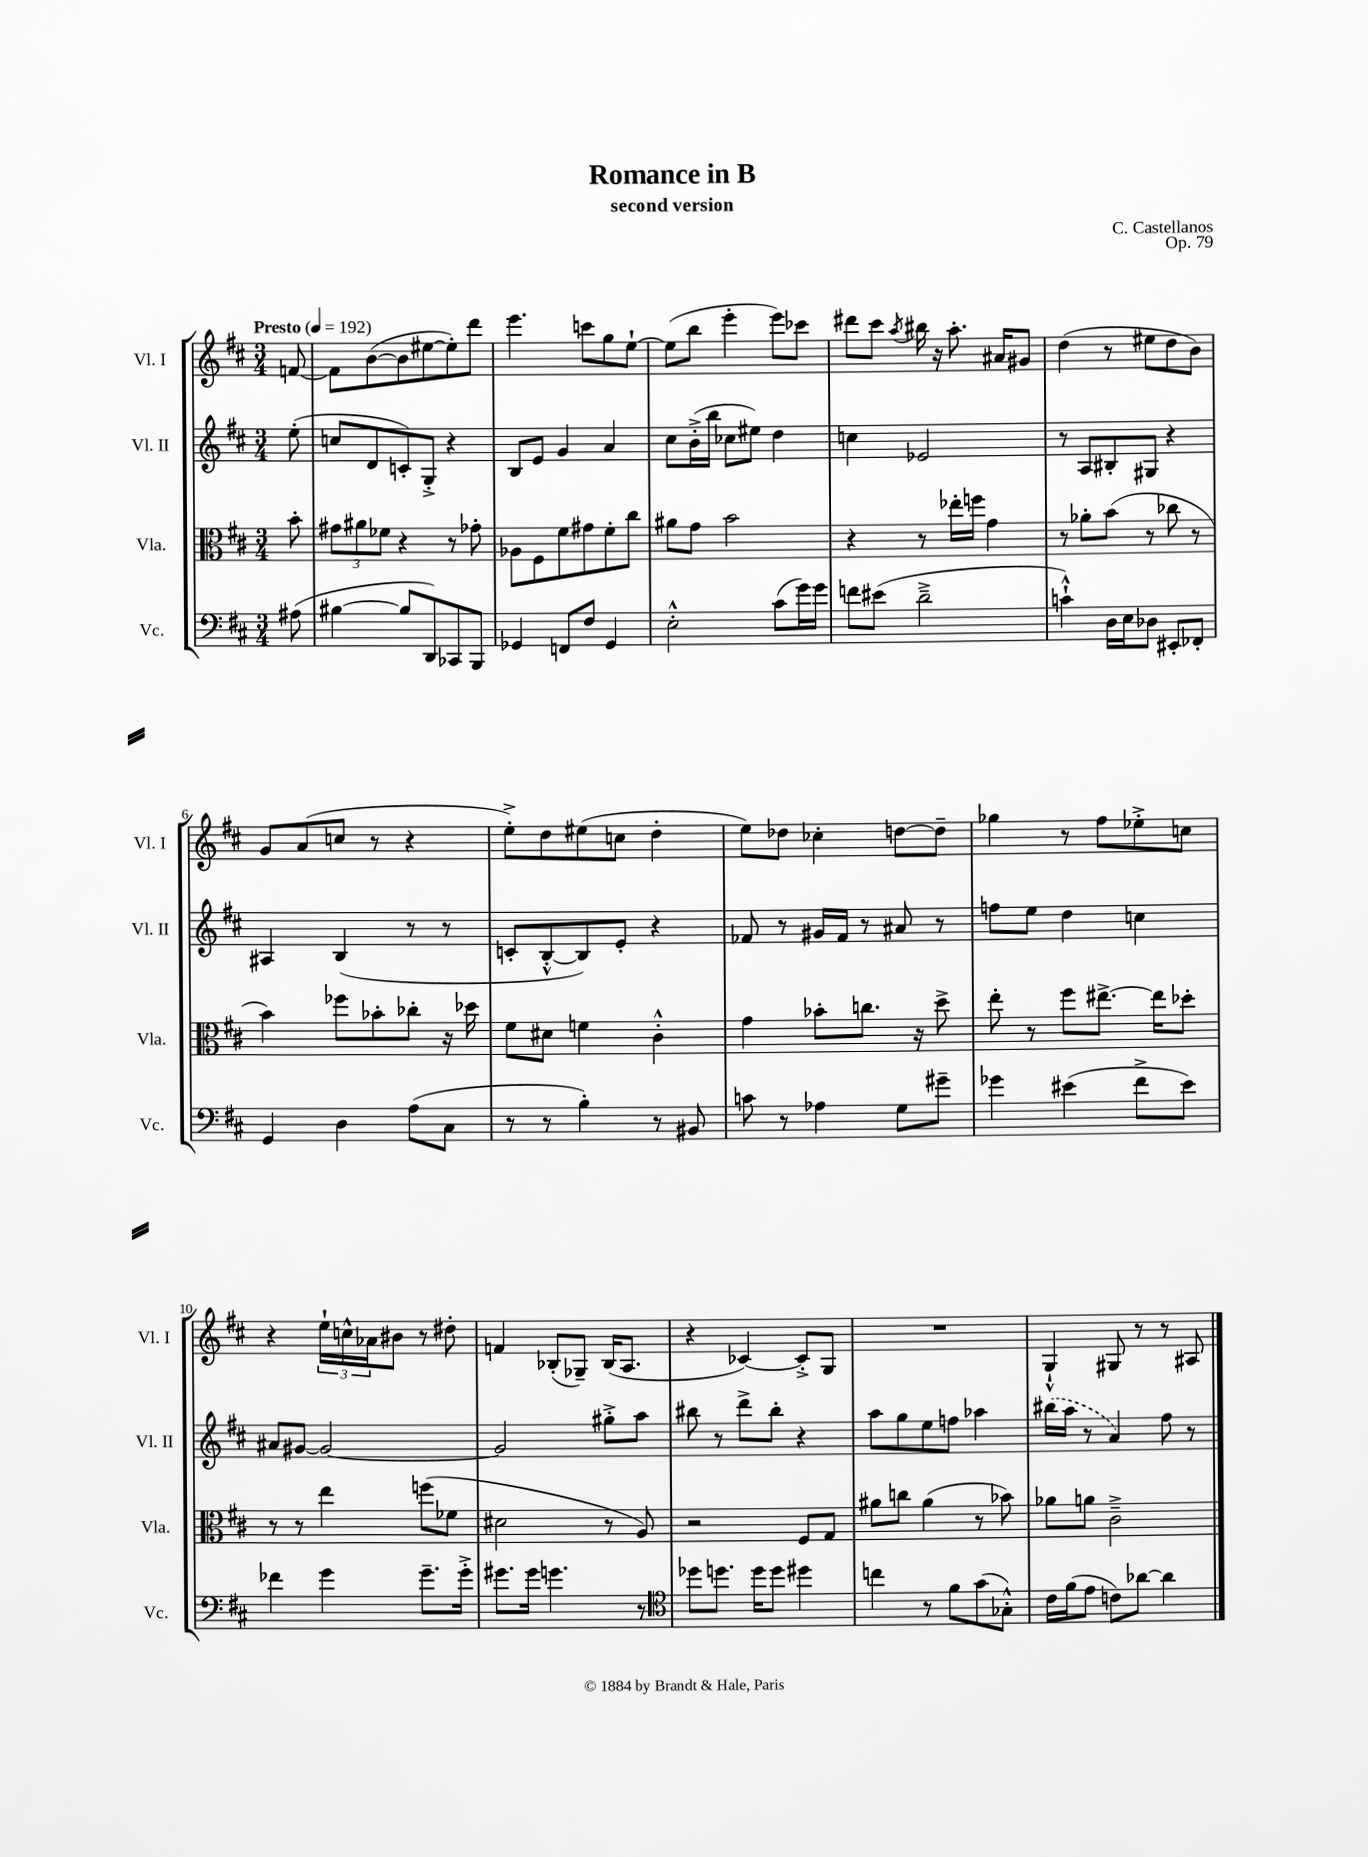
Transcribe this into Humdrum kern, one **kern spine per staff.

**kern	**kern	**kern	**kern
*part4	*part3	*part2	*part1
*staff4	*staff3	*staff2	*staff1
*I"Vc.	*I"Vla.	*I"Vl. II	*I"Vl. I
*I'Vc.	*I'Vla.	*I'Vl. II	*I'Vl. I
*clefF4	*clefC3	*clefG2	*clefG2
*k[f#c#]	*k[f#c#]	*k[f#c#]	*k[f#c#]
*M3/4	*M3/4	*M3/4	*M3/4
*MM192	*MM192	*MM192	*MM192
=	=	=	=
!	!	!	!LO:TX:a:B:t=Presto
(8A#X\	8b'\	(8ee'\	[8fn/
=1	=1	=1	=1
[4B#X\	12g#X\L	8ccn/L	8f\L]
.	12a#X\	.	.
.	.	8d/	([8b\
.	12f-X\J	.	.
8B#/L]	4r	8cn'/)	8b\]
8DD/)	.	8G'^/J	[8ee#X\
8CC-X/	8r	4r	8ee#'\])
8BBB/J	8g-X'\	.	8ddd\J
=2	=2	=2	=2
4GG-X/	8A-X\L	8B/L	4.eee\
.	8F#\	8e/J	.
8FFn/L	8f#\	4g/	.
8F#/J	8g#X\	.	8cccn\L
4GG-/	8f#'\	4a/	8gg\
.	8cc#\J	.	[8ee`\J
=3	=3	=3	=3
2E'^^\	8a#X\L	8cc#\L	(8ee\L]
.	8g\J	(16b'^\L	8bb\J
.	.	16bb\JJ	.
.	2b\	8cc-X\L	4eee'\
.	.	8ee#X\J)	.
(8c#\L	.	4dd\	8eee\L)
16g\L)	.	.	8ccc-X\J
16g\JJ	.	.	.
=4	=4	=4	=4
8fn\L	4r	4ccn\	8ddd#X\L
(8e#X\J	.	.	8ccc#\J
.	.	.	8qaa/
2d~^\	8r	2e-X/	16bb#X\
.	.	.	16r
.	16ee-X'\LL	.	8.aa'\
.	16ffn\JJ	.	.
.	4g\	.	.
.	.	.	16a#X/KL
.	.	.	8g#X/J
=5	=5	=5	=5
4cn`^^\)	8r	8r	(4dd\
.	8a-X'\L	8A/L	.
16D\LL	(8b\J	8B#X'/	8r
16E\J	.	.	.
8D-X\J	8r	8G#X/J	8ee#X\L
8EE#X'/L	8cc-X\	4r	8dd\
8FF-X'/J	8r	.	8b\J)
!!LO:LB:g=z
=6	=6	=6	=6
4GG/	4b\)	4A#X/	8g/L
.	.	.	(8a/
4D\	8ff-X\L	(4B/	8ccn/J
.	8b-X'\	.	8r
(8A\L	8cc-X'\J	8r	4r
8C#\J	16r	8r	.
.	16dd-X\	.	.
=7	=7	=7	=7
8r	8f#\L	8cn'/L	8ee'^\L)
8r	8d#X\J	[8B'^^/	8dd\
4B'\)	4fn\	8B/])	(8ee#X\
.	.	8e'/J	8ccn\J
8r	4c#'^^\	4r	4dd'\
8BB#X/	.	.	.
=8	=8	=8	=8
8cn\	4g\	8f-X/	8ee\L)
8r	.	8r	8dd-X\J
4A-X\	8b-X'\L	16g#X/LL	4cc-X'\
.	.	16f-/JJ	.
.	8.ccn\J	8r	.
8G\L	.	8a#X/	[8ddn\L
.	16r	.	.
8g#X~\J	8dd^\	8r	8dd~\J]
=9	=9	=9	=9
4g-X\	8ee'\	8ffn\L	4gg-X\
.	8r	8ee\J	.
(4e#X\	8ff#\L	4dd\	8r
.	[8.ee#X^\J	.	8ff#\L
8f#^\L	.	4ccn\	8ee-X'^\
.	16ee#\KL]	.	.
8e#\J)	8dd-X'\J	.	8ccn\J
!!LO:LB:g=z
=10	=10	=10	=10
4f-X\	8r	8a#X/L	4r
.	8r	[8g#X/J	.
4g\	4ee\	2g#/_	24ee`\LL
.	.	.	24ccn^^\
.	.	.	24a-X\J
.	.	.	8b#X\J
8.g~\L	(8ffn\L	.	8r
.	8f-X\J	.	8dd#X'\
16g'^\Jk	.	.	.
=11	=11	=11	=11
8.g#X\L	2d#X\	2g#/]	4fn/
16g#\Jk	.	.	.
4.gn\	.	.	(8B-X'/L
.	.	.	8G-X~/J)
.	8r	8gg#X'^\L	(16B-/KL
.	.	.	8.A/J
8r	8A/)	8aa\J	.
=12	=12	=12	=12
*clefC4	*	*	*
8dd-X\L	2r	8bb#X\	4r
8.ddn\J	.	8r	.
.	.	8ddd^\L	[4c-X/)
16dd\KL	.	.	.
8dd\J	.	8bb#'\J	.
4dd#X\	8F#/L	4r	8c-'^/L]
.	8G/J	.	8G/J
=13	=13	=13	=13
4ccn\	8a#X\L	8aa\L	2.r
.	8ccn\J	8gg\	.
8r	(4a#\	8ee\	.
8f#\L	.	8ffn\J	.
(8g\	8r	4aa-X\	.
8G-X'^^\J)	8b-X\)	.	.
=14	=14	=14	=14
16c#\LL	8a-X\L	(16bb#X\LL	4G`^^/
(16f#\J	.	16aa\JJ	.
8e\J	8an\J	8r	.
8cn\L)	2c#~^\	4a/)	8G#X/
[8a-X\J	.	.	8r
4a-\]	.	8ff#\	8r
.	.	8r	8A#X/
==	==	==	==
*-	*-	*-	*-
